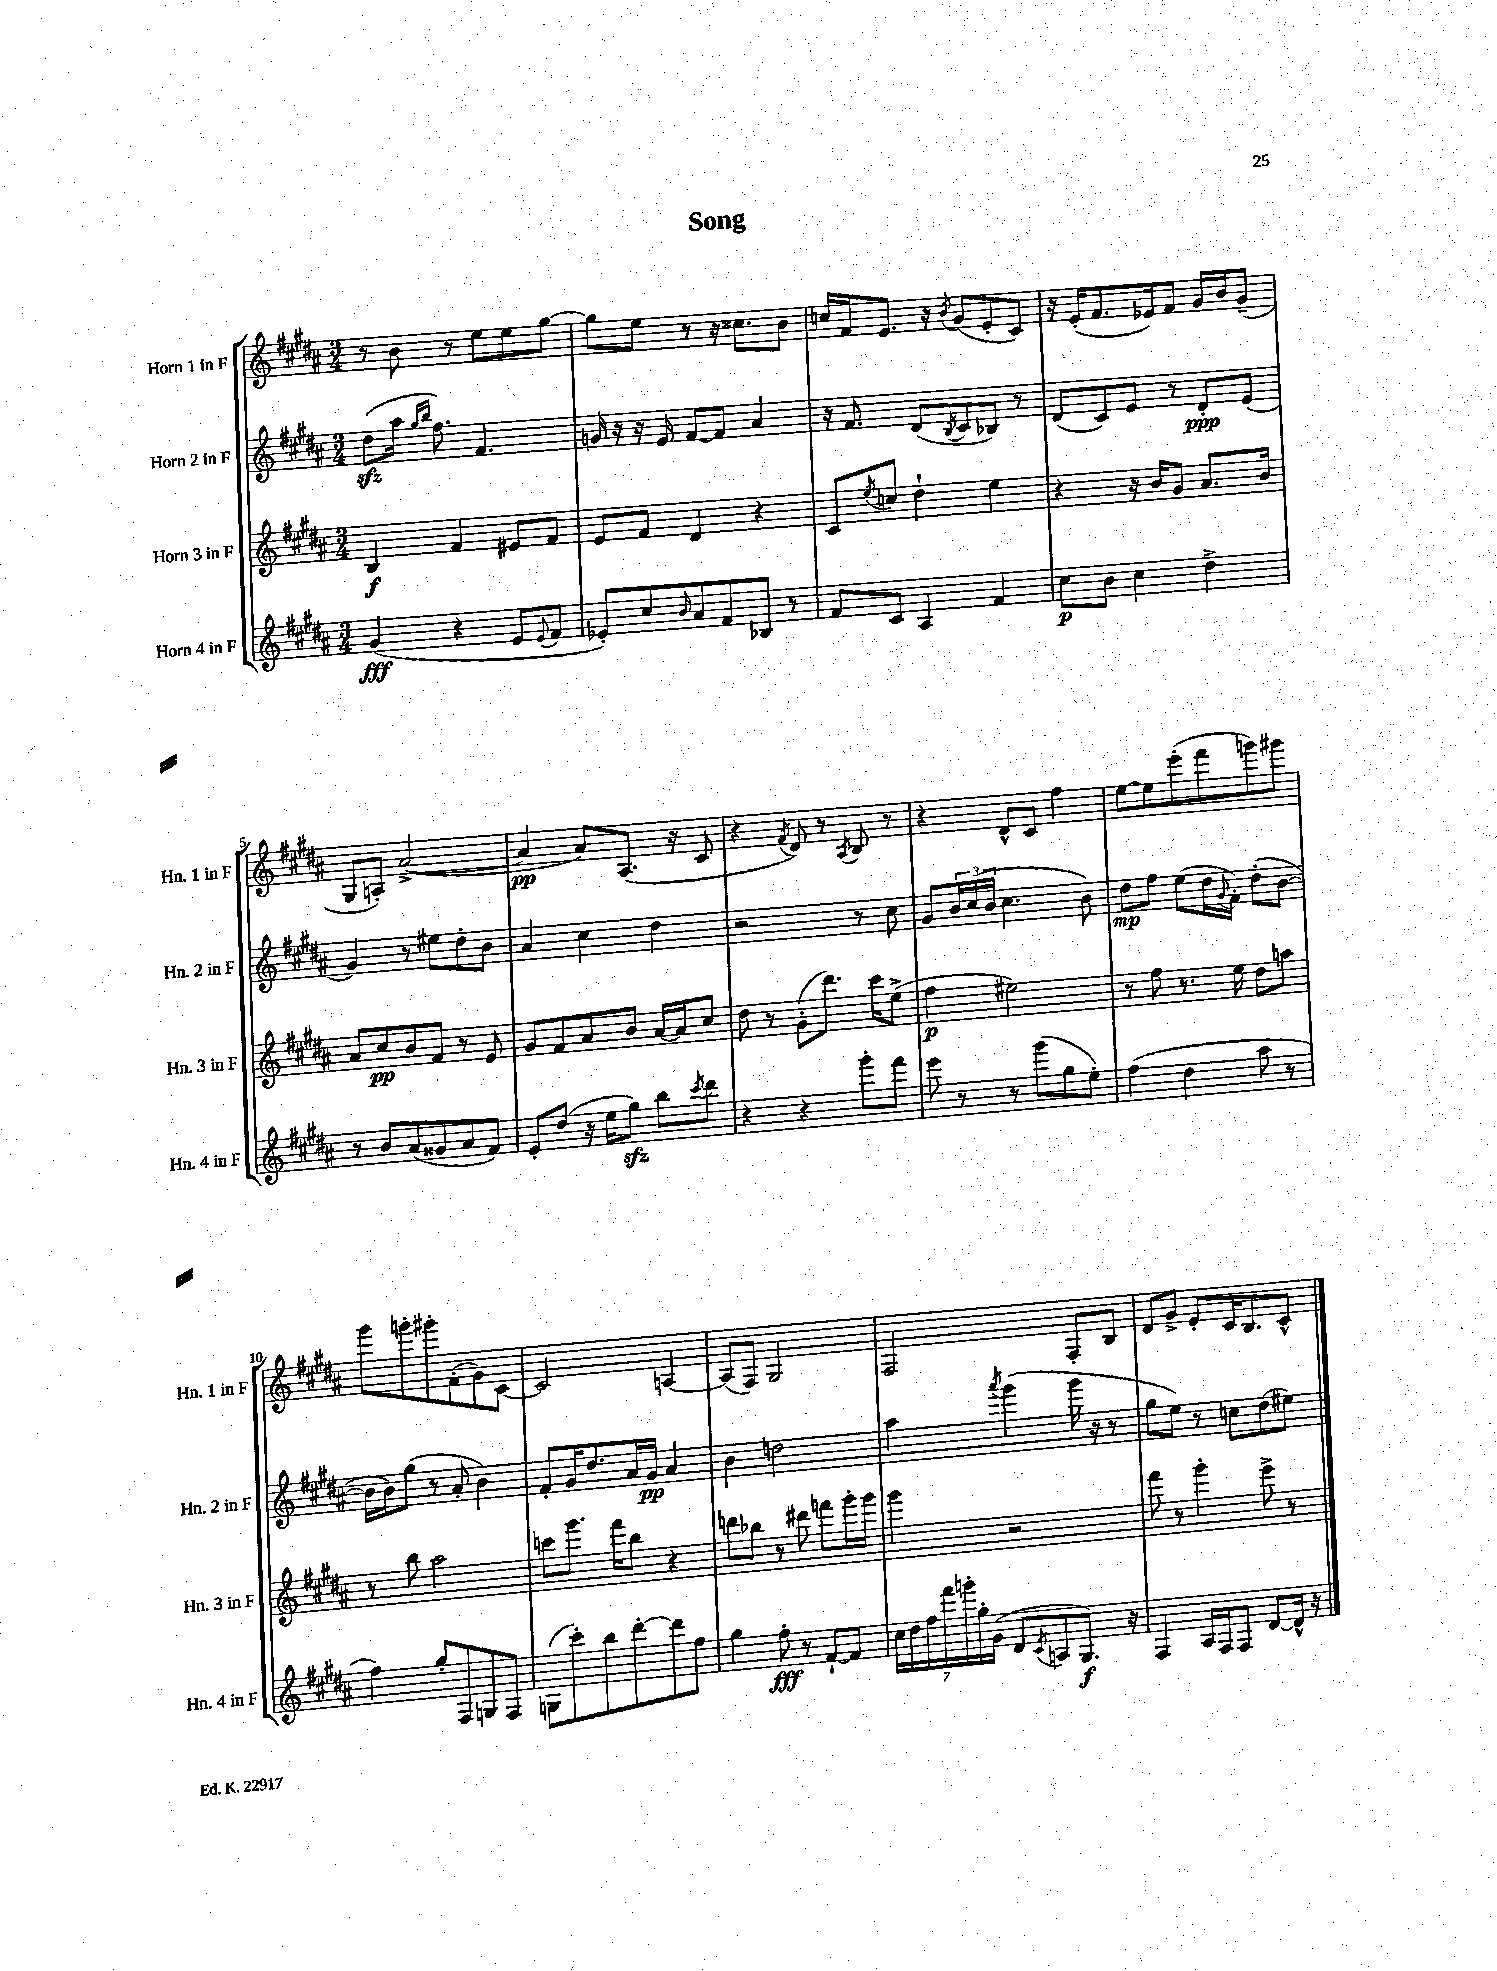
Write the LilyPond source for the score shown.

\header { title = "Song" }
<<
\new StaffGroup <<
\new Staff = "s0" \with { instrumentName = "Horn 1 in F" shortInstrumentName = "Hn. 1 in F" } {
    \clef treble \key b \major \numericTimeSignature \time 3/4
    r8 b'8 r8 e''8 e''8 gis''8~ |
    gis''8 e''8 r8 r16 cisis''8. b'8 |
    c''16 fis'16 e'8. r16 \acciaccatura { b'8 } gis'8( e'8-. cis'8) |
    r16 e'16-.( fis'8. ees'16) fis'8 gis'16 b'16 gis'8--( |
    gis8 a8-.) ais'2~->( |
    ais'4\pp ais'8) ais8.( r16 cis'8 |
    r4 \acciaccatura { fis'8 } dis'8) r8 \acciaccatura { ais8 } b8 r8 |
    r4 dis'8-^ cis'8 fis''4 |
    e''8~ e''8 e'''8-.( fis'''8 g'''8) gis'''8 |
    gis'''8 g'''8-. gis'''8-. fis'8-.( gis'8) cis'8~ |
    cis'2 a4~ |
    a8( fis8) gis2 |
    fis2 fis8-. b8 |
    dis'8 gis'8-> e'8-. cis'16 b8. cis'8-^ \bar "|." |
}
\new Staff = "s1" \with { instrumentName = "Horn 2 in F" shortInstrumentName = "Hn. 2 in F" } {
    \clef treble \key b \major \numericTimeSignature \time 3/4
    dis''8\sfz( ais''16 \grace { gis''16 b''16 } fis''8.) fis'4. |
    g'16 r16 r16 e'16 fis'8~ fis'8 ais'4 |
    r16 fis'8. dis'8( \acciaccatura { b8 } cis'8 bes8) r8 |
    dis'8( cis'8) e'8 r8 dis'8-.\ppp e'8( |
    gis'4) r8 eis''8 dis''8-. b'8 |
    ais'4 cis''4 dis''4 |
    r2 r8 cis''8 |
    gis'8 \tuplet 3/2 { b'16 cis''16( b'16 } cis''4. b'8) |
    dis''8\mp fis''8 e''8( dis''16 \appoggiatura { gis'8 } fis'16-.) dis''8-.( b'8~ |
    b'16 b'16) gis''8( r8 ais'8-. b'4) |
    fis'8-. gis'16 dis''8. ais'16 gis'16\pp ais'4 |
    b'4 d''2 |
    ais''4 \acciaccatura { ais'''8 } gis'''4( gis'''16 r16 r8 |
    gis''8 e''8) r8 c''8 dis''8( eis''8) \bar "|." |
}
\new Staff = "s2" \with { instrumentName = "Horn 3 in F" shortInstrumentName = "Hn. 3 in F" } {
    \clef treble \key b \major \numericTimeSignature \time 3/4
    b4\f fis'4 eis'8 fis'8 |
    e'8 fis'8 dis'4 r4 |
    cis'8 \acciaccatura { e''8 } c''8 dis''4-! e''4 |
    r4 r16 b'16 gis'8 ais'8. b'16 |
    ais'8 cis''8\pp b'8 fis'8 r8 e'8 |
    gis'8 fis'8 ais'8 b'8 ais'16~ ais'16 cis''8 |
    dis''8 r8 gis'8-.( dis'''8.) cis'''16 e''8->( |
    fis''4\p eis''2) |
    r8 fis''8 r8. e''16 dis''8 a''8 |
    r8 b''8 ais''2 |
    c'''8 gis'''8. fis'''16 b''8 r4 |
    d'''8 bes''8 r8 dis'''8 f'''8 gis'''16-. gis'''16 |
    gis'''4 r2 |
    fis'''8 r8 gis'''4-. e'''8-> r8 \bar "|." |
}
\new Staff = "s3" \with { instrumentName = "Horn 4 in F" shortInstrumentName = "Hn. 4 in F" } {
    \clef treble \key b \major \numericTimeSignature \time 3/4
    gis'4\fff( r4 e'8 \appoggiatura { e'8 } fis'8 |
    ees'8-.) cis''8 \grace { b'16 } ais'8 fis'8 bes8 r8 |
    fis'8 cis'8 ais4 fis'4 |
    cis''8\p b'8 cis''4 dis''4-> |
    r8 b'8 ais'8( gisis'8 ais'8 fis'8) |
    e'8-. dis''8( r16 e''16 gis''8\sfz) b''8 \acciaccatura { cis'''8 } dis'''8 |
    r4 r4 gis'''8-. fis'''8 |
    e'''8 r8 r8 gis'''8( gis''8 e''8-.) |
    fis''4( dis''4 ais''8 r8 |
    fis''4) gis''8-. fis8 g8 fis8 |
    g8( cis'''8-.) b''8 dis'''8~-. dis'''8 fis''8 |
    gis''4 fis''8-.\fff r8 fis'8~-! fis'8 |
    \tuplet 7/4 { cis''16 dis''16 fis''16 fis'''16 g'''16-. gis''16-. gis'16( } dis'8 \acciaccatura { cis'8 } a8 gis8.\f) r16 |
    fis4 ais16 fis16 fis8 dis'8~ dis'16-^ r16 \bar "|." |
}
>>
>>
